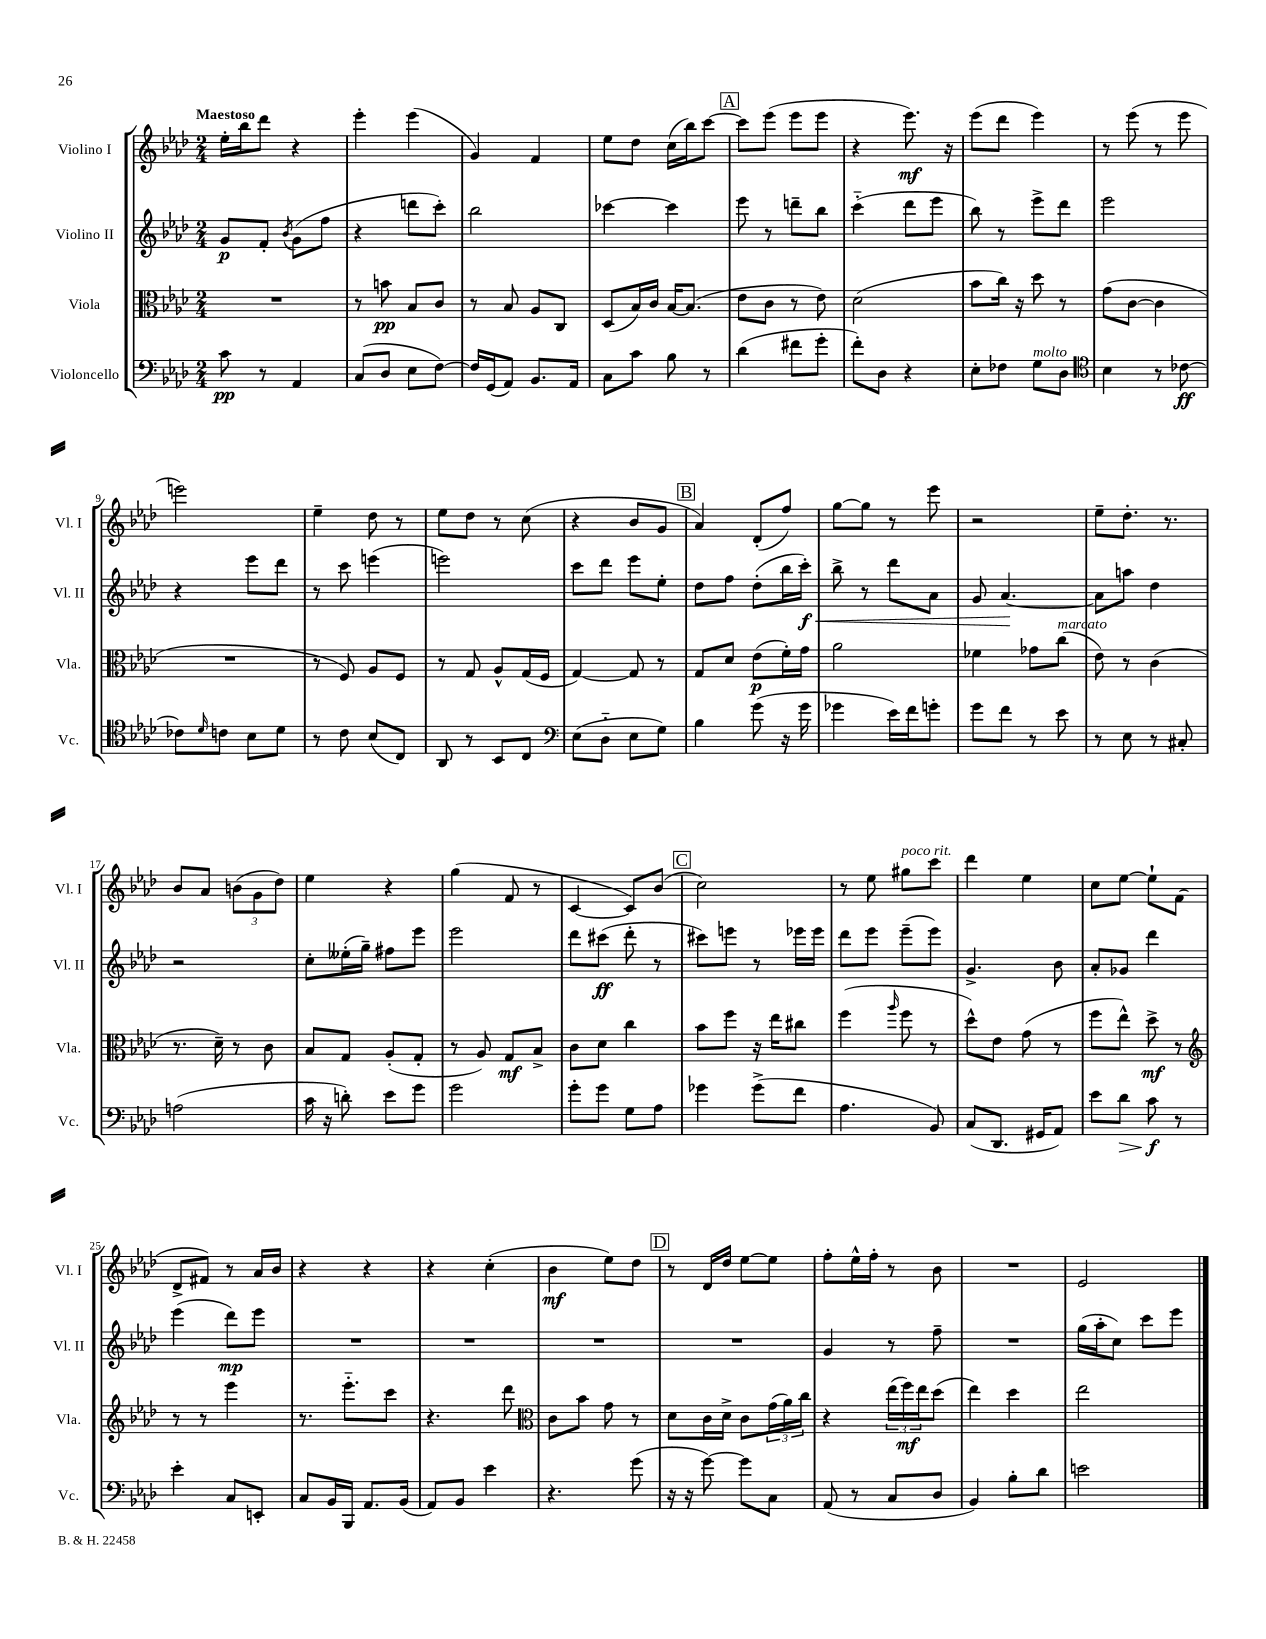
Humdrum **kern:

**kern	**dynam	**kern	**dynam	**kern	**dynam	**kern	**dynam
*part4	*part4	*part3	*part3	*part2	*part2	*part1	*part1
*staff4	*staff4	*staff3	*staff3	*staff2	*staff2	*staff1	*staff1
*I"Violoncello	*	*I"Viola	*	*I"Violino II	*	*I"Violino I	*
*I'Vc.	*	*I'Vla.	*	*I'Vl. II	*	*I'Vl. I	*
*clefF4	*	*clefC3	*	*clefG2	*	*clefG2	*
*k[b-e-a-d-]	*	*k[b-e-a-d-]	*	*k[b-e-a-d-]	*	*k[b-e-a-d-]	*
*M2/4	*	*M2/4	*	*M2/4	*	*M2/4	*
=1	=1	=1	=1	=1	=1	=1	=1
!	!	!	!	!	!	!LO:TX:a:B:t=Maestoso	!
8c\	pp	2r	.	8g/L	p	16ee-'\LL	.
.	.	.	.	.	.	16bb-\J	.
8r	.	.	.	8f'/J	.	8ddd-\J	.
.	.	.	.	8qb-/	.	.	.
4AA-/	.	.	.	(8g\L	.	4r	.
.	.	.	.	8ff\J	.	.	.
=2	=2	=2	=2	=2	=2	=2	=2
(8C/L	.	8r	.	4r	.	4eee-'\	.
8D-/J	.	8bn\	pp	.	.	.	.
8E-\L	.	8B-/L	.	8dddn\L	.	(4eee-\	.
[8F\J)	.	8c/J	.	8ccc'\J)	.	.	.
=3	=3	=3	=3	=3	=3	=3	=3
16F/LL]	.	8r	.	2bb-\	.	4g/)	.
(16GG/J	.	.	.	.	.	.	.
8AA-/J)	.	8B-/	.	.	.	.	.
8.BB-/L	.	8A-/L	.	.	.	4f/	.
.	.	8C/J	.	.	.	.	.
16AA-/Jk	.	.	.	.	.	.	.
=4	=4	=4	=4	=4	=4	=4	=4
8C\L	.	(8D-/L	.	[4ccc-X\	.	8ee-\L	.
8c\J	.	16B-/L)	.	.	.	8dd-\J	.
.	.	16c/JJ	.	.	.	.	.
8B-\	.	[16B-/KL	.	4ccc-\]	.	(16cc\LL	.
.	.	(8.B-/J]	.	.	.	16bb-\J)	.
8r	.	.	.	.	.	[8ccc\J	.
!!LO:REH:place=s1:t=A
=5	=5	=5	=5	=5	=5	=5	=5
(4d-\	.	8e-\L	.	8eee-\	.	8ccc\L]	.
.	.	8c\J	.	8r	.	(8eee-\J	.
8f#X\L	.	8r	.	8dddn~\L	.	8eee-\L	.
8g'\J	.	8e-\)	.	8bb-\J	.	8eee-\J	.
=6	=6	=6	=6	=6	=6	=6	=6
8f'\L)	.	(2d-\	.	(4ccc\	.	4r	.
8D-\J	.	.	.	.	.	.	.
4r	.	.	.	8ddd-\L	.	8.eee-\)	mf
.	.	.	.	8eee-\J	.	.	.
.	.	.	.	.	.	16r	.
=7	=7	=7	=7	=7	=7	=7	=7
8E-'\L	.	8b-\L	.	8bb-\)	.	(8eee-\L	.
8F-X\J	.	16cc\Jk)	.	8r	.	8ddd-\J	.
.	.	16r	.	.	.	.	.
!LO:TX:a:i:t=molto	!	!	!	!	!	!	!
8G\L	.	8dd-\	.	8eee-^\L	.	4eee-\)	.
8D-\J	.	8r	.	8ddd-\J	.	.	.
=8	=8	=8	=8	=8	=8	=8	=8
*clefC4	*	*	*	*	*	*	*
4B-\	.	(8g\L	.	2eee-\	.	8r	.
.	.	[8c\J	.	.	.	(8eee-\	.
8r	.	4c\]	.	.	.	8r	.
[8c-X\	ff	.	.	.	.	8eee-\	.
!!LO:LB:g=z
=9	=9	=9	=9	=9	=9	=9	=9
8c-X\L]	.	2r	.	4r	.	2eeen\)	.
16qqd-/	.	.	.	.	.	.	.
8cn\J	.	.	.	.	.	.	.
8B-\L	.	.	.	8eee-\L	.	.	.
8d-\J	.	.	.	8ddd-\J	.	.	.
=10	=10	=10	=10	=10	=10	=10	=10
8r	.	8r	.	8r	.	4ee-~\	.
8c\	.	8F/)	.	8ccc\	.	.	.
(8B-/L	.	8A-/L	.	(4eeen\	.	8dd-\	.
8C/J)	.	8F/J	.	.	.	8r	.
=11	=11	=11	=11	=11	=11	=11	=11
8AA-/	.	8r	.	2eeen\)	.	8ee-\L	.
8r	.	8G/	.	.	.	8dd-\J	.
8BB-/L	.	8A-^^/L	.	.	.	8r	.
8C/J	.	(16G/L	.	.	.	(8cc\	.
.	.	16F/JJ	.	.	.	.	.
=12	=12	=12	=12	=12	=12	=12	=12
*clefF4	*	*	*	*	*	*	*
(8E-\L	.	[4G/)	.	8ccc\L	.	4r	.
8D-\J	.	.	.	8ddd-\J	.	.	.
8E-\L	.	8G/]	.	8eee-\L	.	8b-/L	.
8G\J)	.	8r	.	8ee-'\J	.	8g/J	.
!!LO:REH:place=s1:t=B
=13	=13	=13	=13	=13	=13	=13	=13
4B-\	.	8G/L	.	8dd-\L	.	4a-/)	.
.	.	8d-/J	.	8ff\J	.	.	.
(8g\	.	(8e-\L	p	(8dd-'\L	.	(8d-'/L	.
16r	.	16f'\L)	.	16bb-\L	.	8ff/J)	.
!	!	!	!	!	!LO:HP:b	!	!
16g\	.	16g\JJ	.	16ccc'\JJ)	< f	.	.
=14	=14	=14	=14	=14	=14	=14	=14
4g-X\	.	2a-\	.	8bb-^\	.	[8gg\L	.
.	.	.	.	8r	.	8gg\J]	.
16e-\LL)	.	.	.	8ddd-\L	.	8r	.
16f\J	.	.	.	.	.	.	.
8gn'\J	.	.	.	8a-\J	.	8eee-\	.
=15	=15	=15	=15	=15	=15	=15	=15
8g\L	.	4f-X\	.	8g/	.	2r	.
8f\J	.	.	.	[4.a-/	.	.	.
8r	.	8g-X\L	.	.	.	.	.
!	!	!LO:TX:a:i:t=marcato	!	!	!	!	!
8e-\	.	(8cc\J	.	.	.	.	.
.	.	.	.	.	[	.	.
=16	=16	=16	=16	=16	=16	=16	=16
8r	.	8e-\)	.	8a-\L]	.	8ee-~\L	.
8E-\	.	8r	.	8aan\J	.	8.dd-'\J	.
8r	.	(4c\	.	4dd-\	.	.	.
.	.	.	.	.	.	8.r	.
8C#X'/	.	.	.	.	.	.	.
!!LO:LB:g=z
=17	=17	=17	=17	=17	=17	=17	=17
(2An\	.	8.r	.	2r	.	8b-/L	.
.	.	.	.	.	.	8a-/J	.
.	.	16d-~\)	.	.	.	.	.
.	.	8r	.	.	.	(12bn\L	.
.	.	.	.	.	.	12g\	.
.	.	8c\	.	.	.	.	.
.	.	.	.	.	.	12dd-\J)	.
=18	=18	=18	=18	=18	=18	=18	=18
16c\	.	8B-/L	.	8cc'\L	.	4ee-\	.
16r	.	.	.	.	.	.	.
8dn'\)	.	8G/J	.	(16ee--X'\L	.	.	.
.	.	.	.	16gg~\JJ)	.	.	.
8e-\L	.	(8A-'/L	.	8ff#X\L	.	4r	.
8g\J	.	8G'/J	.	8eee-\J	.	.	.
=19	=19	=19	=19	=19	=19	=19	=19
2g\	.	8r	.	2eee-\	.	(4gg\	.
.	.	8A-/)	.	.	.	.	.
.	.	8G/L	mf	.	.	8f/	.
.	.	8B-^/J	.	.	.	8r	.
=20	=20	=20	=20	=20	=20	=20	=20
8g'\L	.	8c\L	.	8ddd-\L	.	[4c/	.
8g\J	.	8d-\J	.	(8ccc#X\J	ff	.	.
8G\L	.	4cc\	.	8ddd-'\	.	8c/L])	.
8A-\J	.	.	.	8r	.	(8b-/J	.
!!LO:REH:place=s1:t=C
=21	=21	=21	=21	=21	=21	=21	=21
4g-X\	.	8b-\L	.	8ccc#X\L)	.	2cc\)	.
.	.	8ff\J	.	8eeen\J	.	.	.
(8g-^\L	.	16r	.	8r	.	.	.
.	.	16ee-\KL	.	.	.	.	.
8f\J	.	8cc#X\J	.	16eee-X\LL	.	.	.
.	.	.	.	16eee-\JJ	.	.	.
=22	=22	=22	=22	=22	=22	=22	=22
4.A-\	.	(4ff\	.	8ddd-\L	.	8r	.
.	.	.	.	8eee-\J	.	8ee-\	.
.	.	16qqaa-/	.	.	.	.	.
!	!	!	!	!	!	!LO:TX:a:i:t=poco rit.	!
.	.	8ff\	.	(8eee-~\L	.	8gg#X\L	.
8BB-/)	.	8r	.	8eee-\J)	.	8ccc\J	.
=23	=23	=23	=23	=23	=23	=23	=23
(8C/L	.	8dd-^^\L)	.	4.g^/	.	4ddd-\	.
8.DD-/J	.	8e-\J	.	.	.	.	.
.	.	(8g\	.	.	.	4ee-\	.
16GG#X/KL	.	.	.	.	.	.	.
8AA-/J)	.	8r	.	8b-\	.	.	.
=24	=24	=24	=24	=24	=24	=24	=24
8e-\L	.	8ff\L	.	8a-'/L	.	8cc\L	.
!	!LO:HP:b	!	!	!	!	!	!
8d-\J	>	8ee-^^\J)	.	8g-X/J	.	[8ee-\J	.
8c\	f	8dd-^\	mf	4ddd-\	.	8ee-`\L]	.
8r	]	8r	.	.	.	(8f\J	.
!!LO:LB:g=z
=25	=25	=25	=25	=25	=25	=25	=25
*	*	*clefG2	*	*	*	*	*
4e-'\	.	8r	.	(4eee-\	.	8d-^/L	.
.	.	8r	.	.	.	8f#X/J)	.
8C/L	.	4eee-\	.	8ddd-\L)	mp	8r	.
8EEn'/J	.	.	.	8eee-\J	.	16a-/LL	.
.	.	.	.	.	.	16b-/JJ	.
=26	=26	=26	=26	=26	=26	=26	=26
8C/L	.	8.r	.	2r	.	4r	.
16BB-/L	.	.	.	.	.	.	.
16BBB-/JJ	.	8.eee-\L	.	.	.	.	.
8.AA-/L	.	.	.	.	.	4r	.
.	.	8ccc\J	.	.	.	.	.
(16BB-/Jk	.	.	.	.	.	.	.
=27	=27	=27	=27	=27	=27	=27	=27
8AA-/L)	.	4.r	.	2r	.	4r	.
8BB-/J	.	.	.	.	.	.	.
4e-\	.	.	.	.	.	(4cc'\	.
.	.	8ddd-\	.	.	.	.	.
=28	=28	=28	=28	=28	=28	=28	=28
*	*	*clefC3	*	*	*	*	*
4.r	.	8c\L	.	2r	.	4b-\	mf
.	.	8b-\J	.	.	.	.	.
.	.	8g\	.	.	.	8ee-\L)	.
(8g\	.	8r	.	.	.	8dd-\J	.
!!LO:REH:place=s1:t=D
=29	=29	=29	=29	=29	=29	=29	=29
16r	.	8d-\L	.	2r	.	8r	.
16r	.	.	.	.	.	.	.
[8g\)	.	16c\L	.	.	.	16d-/LL	.
.	.	16d-^\JJ	.	.	.	16dd-/JJ	.
8g\L]	.	8c\L	.	.	.	[8ee-\L	.
8C\J	.	(24g\L	.	.	.	8ee-\J]	.
.	.	24a-\)	.	.	.	.	.
.	.	24cc\JJ	.	.	.	.	.
=30	=30	=30	=30	=30	=30	=30	=30
(8AA-/	.	4r	.	4g/	.	8ff'\L	.
8r	.	.	.	.	.	16ee-^^\L	.
.	.	.	.	.	.	16ff'\JJ	.
8C/L	.	(24ee-\LL	.	8r	.	8r	.
.	.	24ff\)	mf	.	.	.	.
.	.	24ee-\J	.	.	.	.	.
8D-/J	.	(8dd-\J	.	8ff~\	.	8b-\	.
=31	=31	=31	=31	=31	=31	=31	=31
4BB-/)	.	4ee-\)	.	2r	.	2r	.
8B-'\L	.	4dd-\	.	.	.	.	.
8d-\J	.	.	.	.	.	.	.
=32	=32	=32	=32	=32	=32	=32	=32
2en\	.	2ee-\	.	(16gg\LL	.	2e-/	.
.	.	.	.	16aa-'\J	.	.	.
.	.	.	.	8cc\J)	.	.	.
.	.	.	.	8ccc\L	.	.	.
.	.	.	.	8eee-\J	.	.	.
==	==	==	==	==	==	==	==
*-	*-	*-	*-	*-	*-	*-	*-
